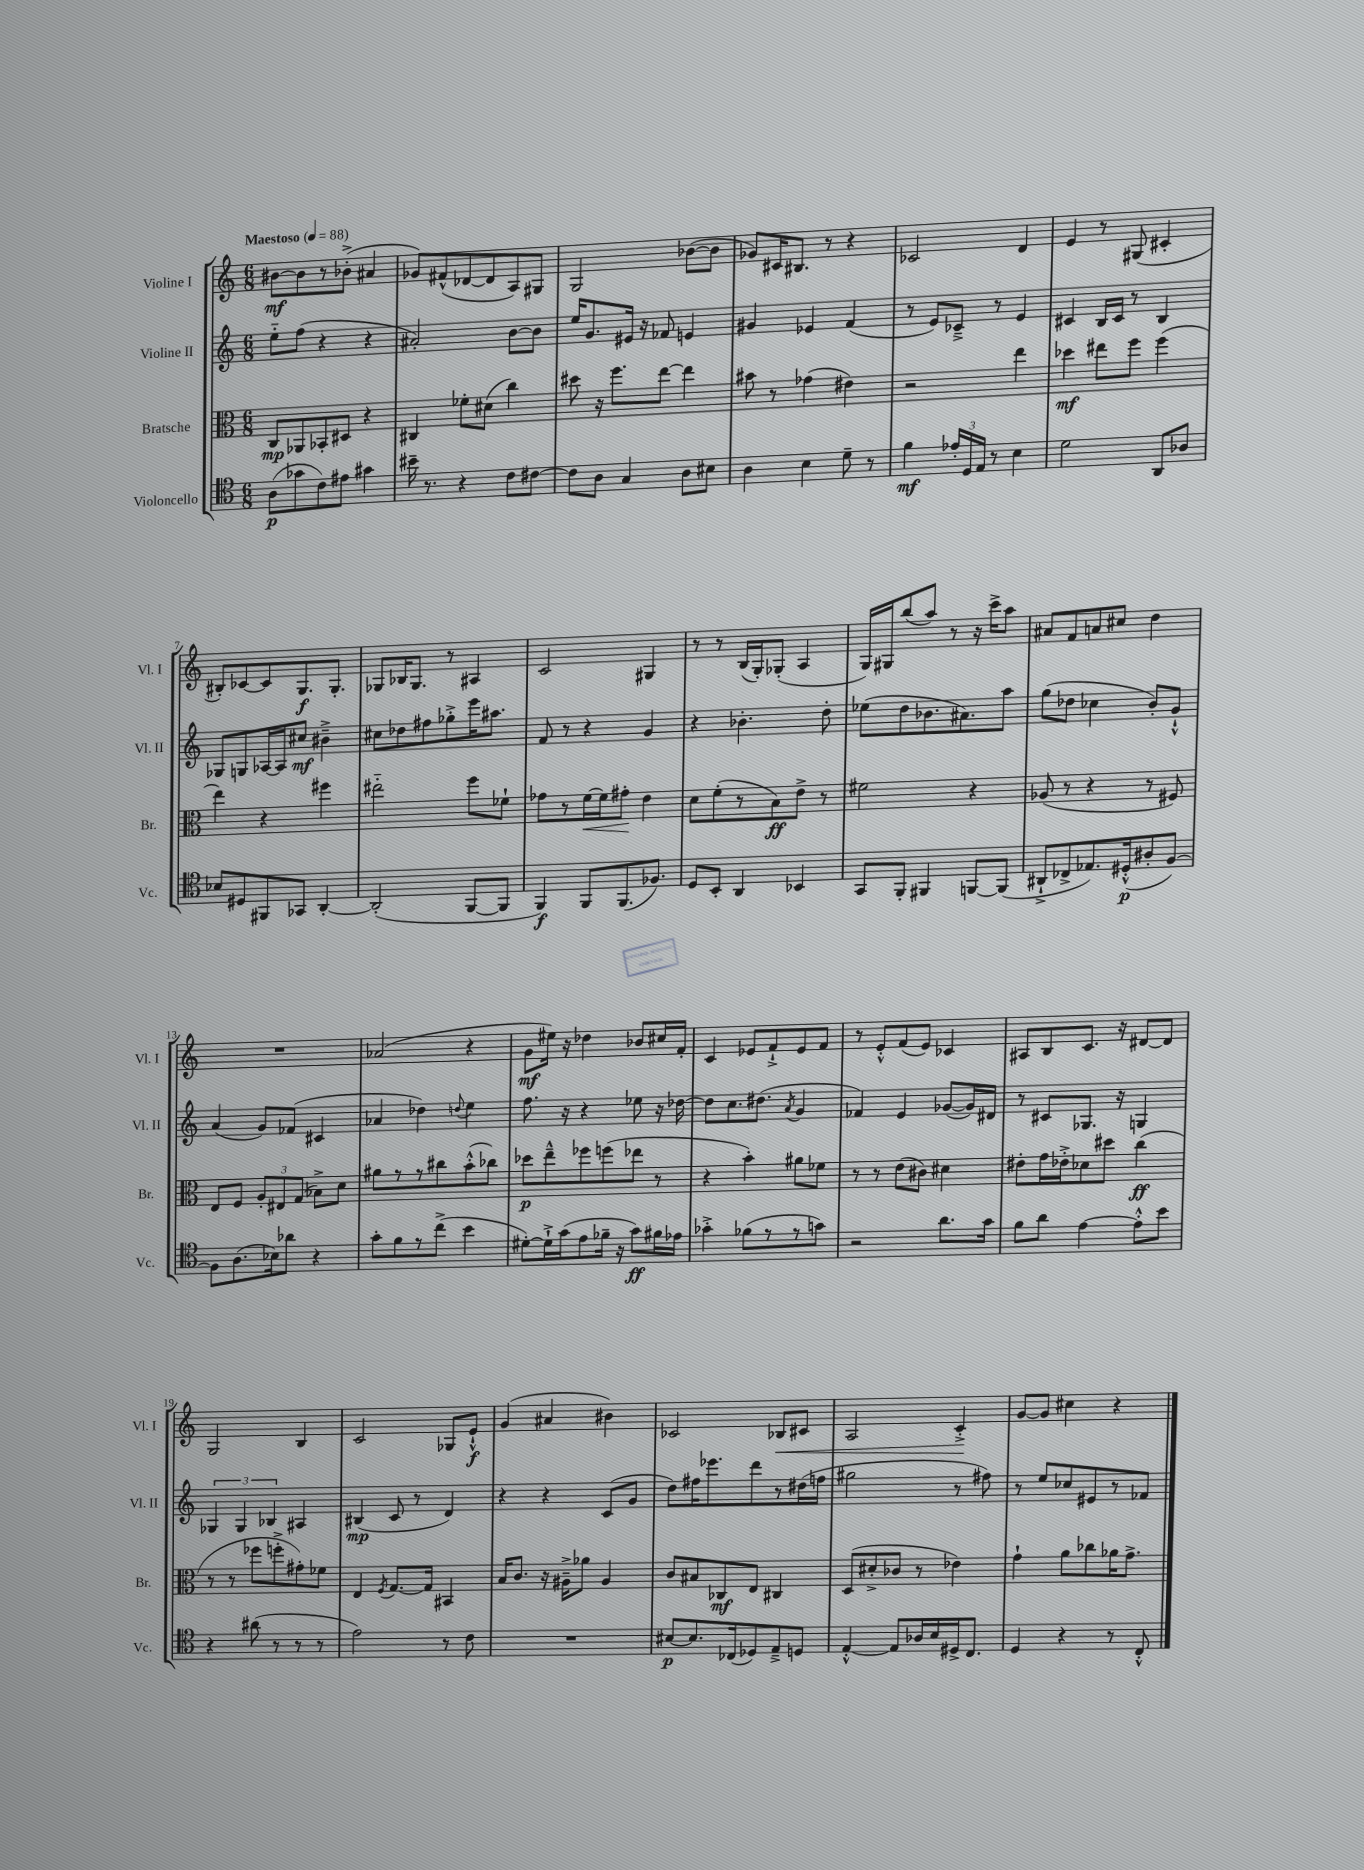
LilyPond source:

<<
\new StaffGroup <<
\new Staff = "s0" \with { instrumentName = "Violine I" shortInstrumentName = "Vl. I" } {
    \clef treble \key c \major \numericTimeSignature \time 6/8 \tempo "Maestoso" 4 = 88
    \autoBeamOff bis'8[~\mf bis'8 r8 bes'8]-.->( ais'4 |
    ges'8[) fis'8-^( des'8~ des'8 a8) gis8] |
    g2 bes'8[~( bes'8] |
    ges'8[) cis'16 bis8.] r8 r4 |
    ces'2 d'4 |
    e'4 r8 gis8( cis'4-. |
    bis8[-.) ces'8~ ces'8 g8.\f g8.]-. |
    ges8[ bes16 ges8.] r8 ais4 |
    c'2 gis4 |
    r8 r8 b16[( g16-.) ges8]-.( a4 |
    g16[) gis16 b''8( a''8]) r8 r16 c'''16[-> a''8] |
    ais'8[ f'8 a'8 cis''8] d''4 |
    R2. |
    aes'2( r4 |
    g'8[\mf eis''16]) r16 des''4 bes'8[ cis''16 f'16]-. |
    c'4 ees'8[ f'8-!-> ees'8 f'8] |
    r8 e'8[-.-^ f'8( e'8]) ces'4 |
    ais8[ b8 c'8.] r16 dis'8[~ dis'8] |
    g2 b4 |
    c'2 ges8[ e'8]-!-^\f |
    g'4( ais'4 bis'4) |
    ces'2 bes8[\< cis'8] |
    a2 c'4-.->\! |
    g'8[~ g'8] cis''4 r4 \bar "|." |
}
\new Staff = "s1" \with { instrumentName = "Violine II" shortInstrumentName = "Vl. II" } {
    \clef treble \key c \major \numericTimeSignature \time 6/8
    \autoBeamOff e''8[-_ f''8]( r4 r4 |
    ais'2-.) b'8[~ b'8] |
    e''16[ g'8. eis'16] r16 fes'8 e'4 |
    gis'4 ees'4 f'4( |
    r8 e'8[) ces'8]---> r8 e'4 |
    cis'4 b16[ cis'16] r8 b4 |
    ges8[ g8 aes16~ aes16 cis''8]\mf bis'4---> |
    cis''8[ des''8 fis''8 ges''8-.-> e'''16 ais''8.] |
    f'8 r8 r4 g'4 |
    r4 bes'4.-. d''8-. |
    ees''8[( d''8 bes'8. ais'8.) a''8] |
    g''8[( des''8] ces''4 b'8[-.) g'8]-!-^ |
    a'4( g'8[) fes'8]( cis'4 |
    aes'4 des''4) \appoggiatura { d''8 } e''4 |
    f''8. r16 r4 ees''8 r16 des''16~ |
    des''8[ c''8. dis''8.]( \acciaccatura { a'8 } g'4 |
    fes'4) e'4 ges'8[~( ges'16) dis'16] |
    r8 cis'8[ ges8.] r16 g4 |
    \tuplet 3/2 { ges4 ges4 bes4 } ais4 |
    bis4\mp( c'8 r8 d'4) |
    r4 r4 c'8[( g'8] |
    d''8[) fis''16 ees'''8. d'''8 r8 dis''16( f''16] |
    gis''2 r8 fis''8) |
    r8 e''8[ ces''8 eis'8 r8 fes'8] \bar "|." |
}
\new Staff = "s2" \with { instrumentName = "Bratsche" shortInstrumentName = "Br." } {
    \clef alto \key c \major \numericTimeSignature \time 6/8
    \autoBeamOff c8[\mp aes,8 bes,8-. dis8] r4 |
    cis4 fes'8[-. dis'8]( c''4) |
    dis''8 r16 f''8.[ e''8]~ e''4 |
    bis'8 r8 ges'4( eis'4) |
    r2 e''4 |
    des''4\mf eis''8[ f''8] f''4( |
    e''4) r4 fis''4 |
    eis''2-_ f''8[ fes'8]-! |
    ges'8[ r8 f'16~\< f'16 gis'8]-.\! e'4 |
    d'8[ f'8-.( r8 b8\ff) e'8]-> r8 |
    fis'2 r4 |
    aes8( r8 r4 r8 fis8) |
    e8[ f8] \tuplet 3/2 { a8[-. eis8 g8]( } bes8[->) d'8] |
    ais'8[ r8 r8 cis''8 b'8-.-^( ces''8]) |
    des''8[\p e''8---^ fes''8 f''8( ees''8] r8 |
    r4 b'4-.) ais'8[ fes'8] |
    r8 r8 e'8[( cis'8]) dis'4 |
    eis'8[-. g'16 ees'16-.-> des'8 dis''8] c''4\ff( |
    r8 r8 fes''8[ f''8-.-> gis'8-.) fes'8] |
    e4 \acciaccatura { f8 } g8.[~ g16] bis,4 |
    b16[ c'8.] r16 ais16[---> aes'8] ais4 |
    c'8[ bis8 ces8\mf e8] cis4 |
    d8[( dis'8-.-> ces'8] r8 ees'4) |
    g'4-! a'8[ ces''8 aes'16 g'8.]-> \bar "|." |
}
\new Staff = "s3" \with { instrumentName = "Violoncello" shortInstrumentName = "Vc." } {
    \clef tenor \key c \major \numericTimeSignature \time 6/8
    \autoBeamOff a8[\p( ges'8 c'8) eis'8] gis'4 |
    bis'16-- r8. r4 c'8[ cis'8]~ |
    cis'8[ a8] g4 a8[ bis8] |
    a4 b4 d'8-- r8 |
    f'4\mf \tuplet 3/2 { ees'16[-. d16 e16] } r8 b4 |
    d'2 a,8[ aes8] |
    bes8[ dis8 fis,8 ges,8] a,4~-. |
    a,2-.( f,8[~ f,8] |
    f,4\f) f,8[ f,8.( fes8.]) |
    d8[ b,8]-. a,4 bes,4 |
    g,8[ f,8]-. fis,4 f,8[~ f,8]( |
    ais,8[-!-> ces8-> ees8.) dis16-.-^\p( ais8-. f8]~) |
    f8[ a8.( bes16) aes'8] r4 |
    g'8[-. f'8 r8 c''8]->( b'4 |
    dis'8[~-.) dis'16-!-> g'16( e'8 fes'16]-- r16 g'8[\ff) fis'16 ees'16] |
    ges'4-.-> fes'8[( r8 r8 g'8]) |
    r2 a'8.[ g'16] |
    f'8[ a'8] e'4~ e'8[-.-^ b'8] |
    r4 ais'8( r8 r8 r8 |
    e'2) r8 c'8 |
    R2. |
    bis8[~\p bis8. ces16( des8) e8---> d8] |
    e4~-.-^ e8[ aes16 b16 dis16-> c8.] |
    d4 r4 r8 c8-.-^ \bar "|." |
}
>>
>>
